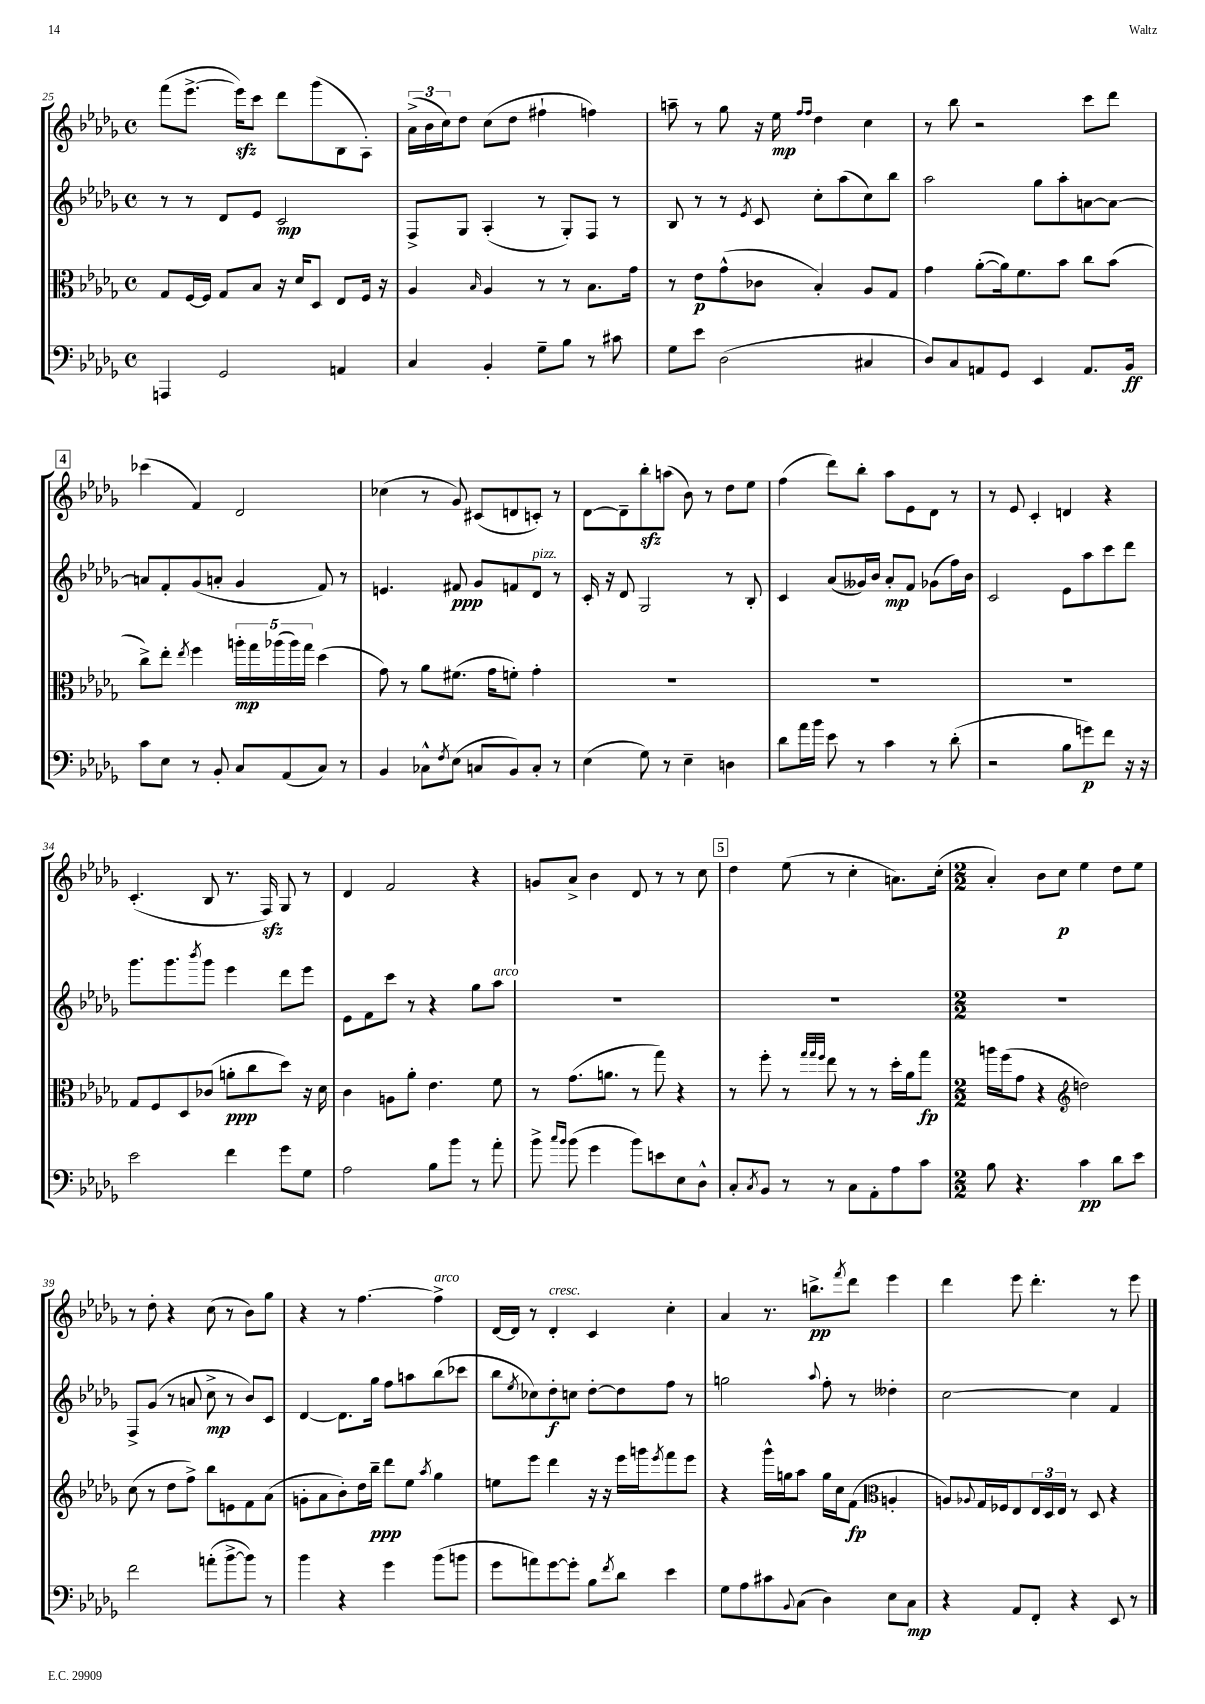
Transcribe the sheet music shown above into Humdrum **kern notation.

**kern	**dynam	**kern	**dynam	**kern	**dynam	**kern	**dynam
*part4	*part4	*part3	*part3	*part2	*part2	*part1	*part1
*staff4	*staff4	*staff3	*staff3	*staff2	*staff2	*staff1	*staff1
*clefF4	*	*clefC3	*	*clefG2	*	*clefG2	*
*k[b-e-a-d-g-]	*	*k[b-e-a-d-g-]	*	*k[b-e-a-d-g-]	*	*k[b-e-a-d-g-]	*
*M4/4	*	*M4/4	*	*M4/4	*	*M4/4	*
*met(c)	*	*met(c)	*	*met(c)	*	*met(c)	*
=25	=25	=25	=25	=25	=25	=25	=25
4AAAn/	.	8G-/L	.	8r	.	(8fff\L	.
.	.	[16F/L	.	8r	.	[8.eee-^\J	.
.	.	16F/JJ]	.	.	.	.	.
2GG-/	.	8G-/L	.	8d-/L	.	.	.
.	.	.	.	.	.	16eee-zz\KL])	.
.	.	8B-/J	.	8e-/J	.	8ccc\J	.
.	.	16r	.	2c/	mp	8ddd-\L	.
.	.	16d-/KL	.	.	.	.	.
.	.	8D-/J	.	.	.	(8ggg-\	.
4AAn/	.	8E-/L	.	.	.	8B-\	.
.	.	16F/Jk	.	.	.	8A-'\J)	.
.	.	16r	.	.	.	.	.
=26	=26	=26	=26	=26	=26	=26	=26
4C/	.	4A-/	.	8F^/L	.	(24a-^\LL	.
.	.	.	.	.	.	24b-\	.
.	.	.	.	.	.	24cc\J)	.
.	.	.	.	8G-/J	.	8dd-\J	.
.	.	16qqB-/	.	.	.	.	.
4BB-'/	.	4A-/	.	(4A-'/	.	(8cc\L	.
.	.	.	.	.	.	8dd-\J	.
8G-~\L	.	8r	.	8r	.	4ff#X`\	.
8B-\J	.	8r	.	8G-'/L)	.	.	.
8r	.	8.B-\L	.	8F/J	.	4ffn\)	.
8c#X\	.	.	.	8r	.	.	.
.	.	16g-\Jk	.	.	.	.	.
=27	=27	=27	=27	=27	=27	=27	=27
8G-\L	.	8r	.	8B-/	.	8aan~\	.
8e-\J	.	8e-\L	p	8r	.	8r	.
(2D-\	.	(8g-^^\	.	8r	.	8gg-\	.
.	.	.	.	8qe-/	.	.	.
.	.	8c-X\J	.	8c/	.	16r	.
.	.	.	.	.	.	16ee-\	mp
.	.	.	.	.	.	16qqff/LL	.
.	.	.	.	.	.	16qqff/JJ	.
.	.	4B-'/)	.	8cc'\L	.	4dd-\	.
.	.	.	.	(8aa-\	.	.	.
4C#X/	.	8A-/L	.	8cc\)	.	4cc\	.
.	.	8G-/J	.	8bb-\J	.	.	.
=28	=28	=28	=28	=28	=28	=28	=28
8D-/L)	.	4g-\	.	2aa-\	.	8r	.
8C/	.	.	.	.	.	8bb-\	.
8AAn/	.	([8a-'\L	.	.	.	2r	.
8GG-/J	.	16a-\k])	.	.	.	.	.
.	.	8.f\	.	.	.	.	.
4EE-/	.	.	.	8gg-\L	.	.	.
.	.	8b-\J	.	8aa-'\	.	.	.
8.AA/L	.	8cc\L	.	[8an\	.	8ccc\L	.
.	.	(8b-\J	.	8a\J_	.	8ddd-\J	.
16BB-/Jk	ff	.	.	.	.	.	.
!!LO:LB:g=z
!!LO:REH:place=s1:t=4
=29	=29	=29	=29	=29	=29	=29	=29
8c\L	.	8cc^\L)	.	8an/L]	.	(4ccc-X\	.
8E-\J	.	8ee-'\J	.	8f'/	.	.	.
.	.	8qee-/	.	.	.	.	.
8r	.	4ff\	.	(8g-/	.	4f/)	.
8BB-'/	.	.	.	8an'/J	.	.	.
8C/L	.	20aan'\LL	mp	4g-/	.	2d-/	.
.	.	20gg-\	.	.	.	.	.
.	.	(20aa-X\	.	.	.	.	.
(8AA-/	.	.	.	.	.	.	.
.	.	20aa-\)	.	.	.	.	.
.	.	20gg-\JJ	.	.	.	.	.
8C/J)	.	(4dd-\	.	8f/)	.	.	.
8r	.	.	.	8r	.	.	.
=30	=30	=30	=30	=30	=30	=30	=30
4BB-/	.	8g-\)	.	4.en/	.	(4cc-X\	.
.	.	8r	.	.	.	.	.
8C-X^^\L	.	8a-\L	.	.	.	8r	.
8qF/	.	.	.	.	.	.	.
(8E-\J	.	(8.f#X\J	.	8f#X/	ppp	8g-/)	.
8Cn/L	.	.	.	8g-/L	.	(8c#X/L	.
.	.	16g-\KL	.	.	.	.	.
8BB-/)	.	8fn'\J)	.	8fn/	.	8dn/	.
!	!	!	!	!LO:TX:a:i:t=pizz.	!	!	!
8C'/J	.	4g-'\	.	8d-/J	.	8cn'/J)	.
8r	.	.	.	8r	.	8r	.
=31	=31	=31	=31	=31	=31	=31	=31
(4E-\	.	1r	.	16c'/	.	[8d-\L	.
.	.	.	.	16r	.	.	.
.	.	.	.	8d-/	.	8d-~\]	.
8G-\)	.	.	.	2G-/	.	8bb-zz'\	.
8r	.	.	.	.	.	(8aan\J	.
4E-~\	.	.	.	.	.	8b-\)	.
.	.	.	.	.	.	8r	.
4Dn\	.	.	.	8r	.	8dd-\L	.
.	.	.	.	8B-'/	.	8ee-\J	.
=32	=32	=32	=32	=32	=32	=32	=32
8d-\L	.	1r	.	4c/	.	(4ff\	.
16a-\L	.	.	.	.	.	.	.
16b-\JJ	.	.	.	.	.	.	.
8e-\	.	.	.	(8a-/L	.	8ddd-\L)	.
8r	.	.	.	16g--X/L)	.	8bb-'\J	.
.	.	.	.	16b-/JJ	.	.	.
4c\	.	.	.	8a-'/L	mp	8aa-\L	.
.	.	.	.	8f/J	.	8e-\	.
8r	.	.	.	(8g-X\L	.	8d-\J	.
(8d-'\	.	.	.	16ff\L)	.	8r	.
.	.	.	.	16b-\JJ	.	.	.
=33	=33	=33	=33	=33	=33	=33	=33
2r	.	1r	.	2c/	.	8r	.
.	.	.	.	.	.	8e-/	.
.	.	.	.	.	.	4c'/	.
8B-\L	.	.	.	8e-\L	.	4dn/	.
8gn\)	p	.	.	8aa-\	.	.	.
8f\J	.	.	.	8ccc\	.	4r	.
16r	.	.	.	8ddd-\J	.	.	.
16r	.	.	.	.	.	.	.
!!LO:LB:g=z
=34	=34	=34	=34	=34	=34	=34	=34
2e-\	.	8G-/L	.	8.ggg-\L	.	(4.c'/	.
.	.	8F/	.	.	.	.	.
.	.	.	.	8.ggg-\	.	.	.
.	.	8D-/	.	.	.	.	.
.	.	.	.	8qbbb-/	.	.	.
.	.	(8c-X/J	.	8ggg-\J	.	8B-/	.
4f\	.	8an'\L	ppp	4eee-\	.	8.r	.
.	.	8cc\	.	.	.	.	.
.	.	.	.	.	.	16Fzz/)	.
8g-\L	.	8dd-\J)	.	8ddd-\L	.	8G-/	.
8G-\J	.	16r	.	8eee-\J	.	8r	.
.	.	16d-\	.	.	.	.	.
=35	=35	=35	=35	=35	=35	=35	=35
2A-\	.	4c\	.	8e-\L	.	4d-/	.
.	.	.	.	8f\	.	.	.
.	.	8An\L	.	8ccc\J	.	2f/	.
.	.	8a-'\J	.	8r	.	.	.
8B-\L	.	4.e-\	.	4r	.	.	.
8b-\J	.	.	.	.	.	.	.
8r	.	.	.	8gg-\L	.	4r	.
!	!	!	!	!LO:TX:a:i:t=arco	!	!	!
8a-'\	.	8f\	.	8aa-\J	.	.	.
=36	=36	=36	=36	=36	=36	=36	=36
8b-^\	.	8r	.	1r	.	8gn/L	.
16qqcc/LL	.	.	.	.	.	.	.
16qqb-/JJ	.	.	.	.	.	.	.
(8b-\	.	(8.g-\L	.	.	.	8a-^/J	.
4g-\	.	.	.	.	.	4b-\	.
.	.	8.an\J	.	.	.	.	.
8b-\L)	.	8r	.	.	.	8d-/	.
8en\	.	8gg-\)	.	.	.	8r	.
8E-\	.	4r	.	.	.	8r	.
8D-^^\J	.	.	.	.	.	8cc\	.
!!LO:REH:place=s1:t=5
=37	=37	=37	=37	=37	=37	=37	=37
8C'/L	.	8r	.	1r	.	4dd-\	.
8qC/	.	.	.	.	.	.	.
8BB-/J	.	8ff'\	.	.	.	.	.
8r	.	8r	.	.	.	(8ee-\	.
.	.	32qqgg-/LLL	.	.	.	.	.
.	.	32qqgg-/	.	.	.	.	.
.	.	32qqff/JJJ	.	.	.	.	.
8r	.	8ee-\	.	.	.	8r	.
8C\L	.	8r	.	.	.	4cc'\	.
8AA-'\	.	8r	.	.	.	.	.
8A-\	.	16dd-'\LL	.	.	.	8.an\L)	.
.	.	16a-\J	.	.	.	.	.
8c\J	.	8gg-\J	fp	.	.	.	.
.	.	.	.	.	.	(16cc'\Jk	.
=38	=38	=38	=38	=38	=38	=38	=38
*M2/2	*	*M2/2	*	*M2/2	*	*M2/2	*
8B-\	.	16aan\LL	.	1r	.	4a-'/)	.
.	.	(16ff\J	.	.	.	.	.
4.r	.	8g-\J	.	.	.	.	.
.	.	4r	.	.	.	8b-\L	.
.	.	.	.	.	.	8cc\J	p
*	*	*clefG2	*	*	*	*	*
4c\	pp	2ddn\)	.	.	.	4ee-\	.
8d-\L	.	.	.	.	.	8dd-\L	.
8e-\J	.	.	.	.	.	8ee-\J	.
!!LO:LB:g=z
=39	=39	=39	=39	=39	=39	=39	=39
2f\	.	(8cc\	.	8F^/L	.	8r	.
.	.	8r	.	(8g-/J	.	8dd-'\	.
.	.	8dd-\L	.	8r	.	4r	.
.	.	8ff^\J)	.	8an/	.	.	.
(8an'\L	.	8bb-\L	.	8cc^\	mp	(8cc\	.
[8b-^\	.	8en\	.	8r	.	8r	.
8b-\J])	.	8f\	.	8b-/L)	.	8b-\L)	.
8r	.	(8a-\J	.	8c/J	.	8gg-\J	.
=40	=40	=40	=40	=40	=40	=40	=40
4b-\	.	8gn'\L	.	[4d-/	.	4r	.
.	.	8a-\	.	.	.	.	.
4r	.	8b-'\)	.	8.d-\L]	.	8r	.
.	.	16dd-\L	.	.	.	[4.ff\	.
.	.	16bb-~\JJ	ppp	16gg-\Jk	.	.	.
4g-\	.	8ddd-\L	.	8ff\L	.	.	.
.	.	8ee-\J	.	8aan\	.	.	.
.	.	8qaa-/	.	.	.	.	.
!	!	!	!	!	!	!LO:TX:a:i:t=arco	!
(8b-\L	.	4gg-\	.	(8bb-\	.	4ff^\]	.
8bn\J	.	.	.	8ccc-X\J	.	.	.
=41	=41	=41	=41	=41	=41	=41	=41
8g-\L	.	8een\L	.	8bb-\L	.	[16d-/LL	.
.	.	.	.	.	.	16d-/JJ]	.
.	.	.	.	8qee-/	.	.	.
8an\)	.	8eee-\J	.	8cc-X\)	.	8r	.
!	!	!	!	!	!	!LO:TX:a:i:t=cresc.	!
[8g-\	.	4ddd-\	.	8dd-'\	f	4d-'/	.
8g-'\J]	.	.	.	8ccn\J	.	.	.
8B-\L	.	16r	.	[8dd-'\L	.	4c/	.
.	.	16r	.	.	.	.	.
8qf/	.	.	.	.	.	.	.
8d-\J	.	16eee-\LL	.	8dd-\]	.	.	.
.	.	16gggn\J	.	.	.	.	.
.	.	8qeee-/	.	.	.	.	.
4e-\	.	8fff\	.	8ff\J	.	4cc'\	.
.	.	8eee-\J	.	8r	.	.	.
=42	=42	=42	=42	=42	=42	=42	=42
8G-\L	.	4r	.	2ggn\	.	4a-/	.
8A-\	.	.	.	.	.	.	.
8c#X\	.	16ggg-^^\LL	.	.	.	8.r	.
.	.	16ggn\J	.	.	.	.	.
8qqBB-/	.	.	.	.	.	.	.
(8C\J	.	8aa-\J	.	.	.	.	.
.	.	.	.	.	.	8.bbn^\L	pp
.	.	.	.	8qqaa-/	.	.	.
4D-\)	.	16gg\LL	.	8ff'\	.	.	.
.	.	16cc\J	.	.	.	.	.
.	.	.	.	.	.	8qfff/	.
.	.	(8f\J	fp	8r	.	8ddd-\J	.
*	*	*clefC3	*	*	*	*	*
8E-\L	.	4An'/	.	4dd--X'\	.	4eee-\	.
8C\J	mp	.	.	.	.	.	.
=43	=43	=43	=43	=43	=43	=43	=43
4r	.	8An/L)	.	[2cc\	.	4ddd-\	.
.	.	8qqA-X/	.	.	.	.	.
.	.	16G-/L	.	.	.	.	.
.	.	16F-X/J	.	.	.	.	.
8AA-/L	.	8E-/	.	.	.	8eee-\	.
8FF'/J	.	24E-/L	.	.	.	4.ddd-'\	.
.	.	24D-/	.	.	.	.	.
.	.	24E-/JJ	.	.	.	.	.
4r	.	8r	.	4cc\]	.	.	.
.	.	8D-/	.	.	.	.	.
8EE-/	.	4r	.	4f/	.	8r	.
8r	.	.	.	.	.	8eee-\	.
==	==	==	==	==	==	==	==
*-	*-	*-	*-	*-	*-	*-	*-
